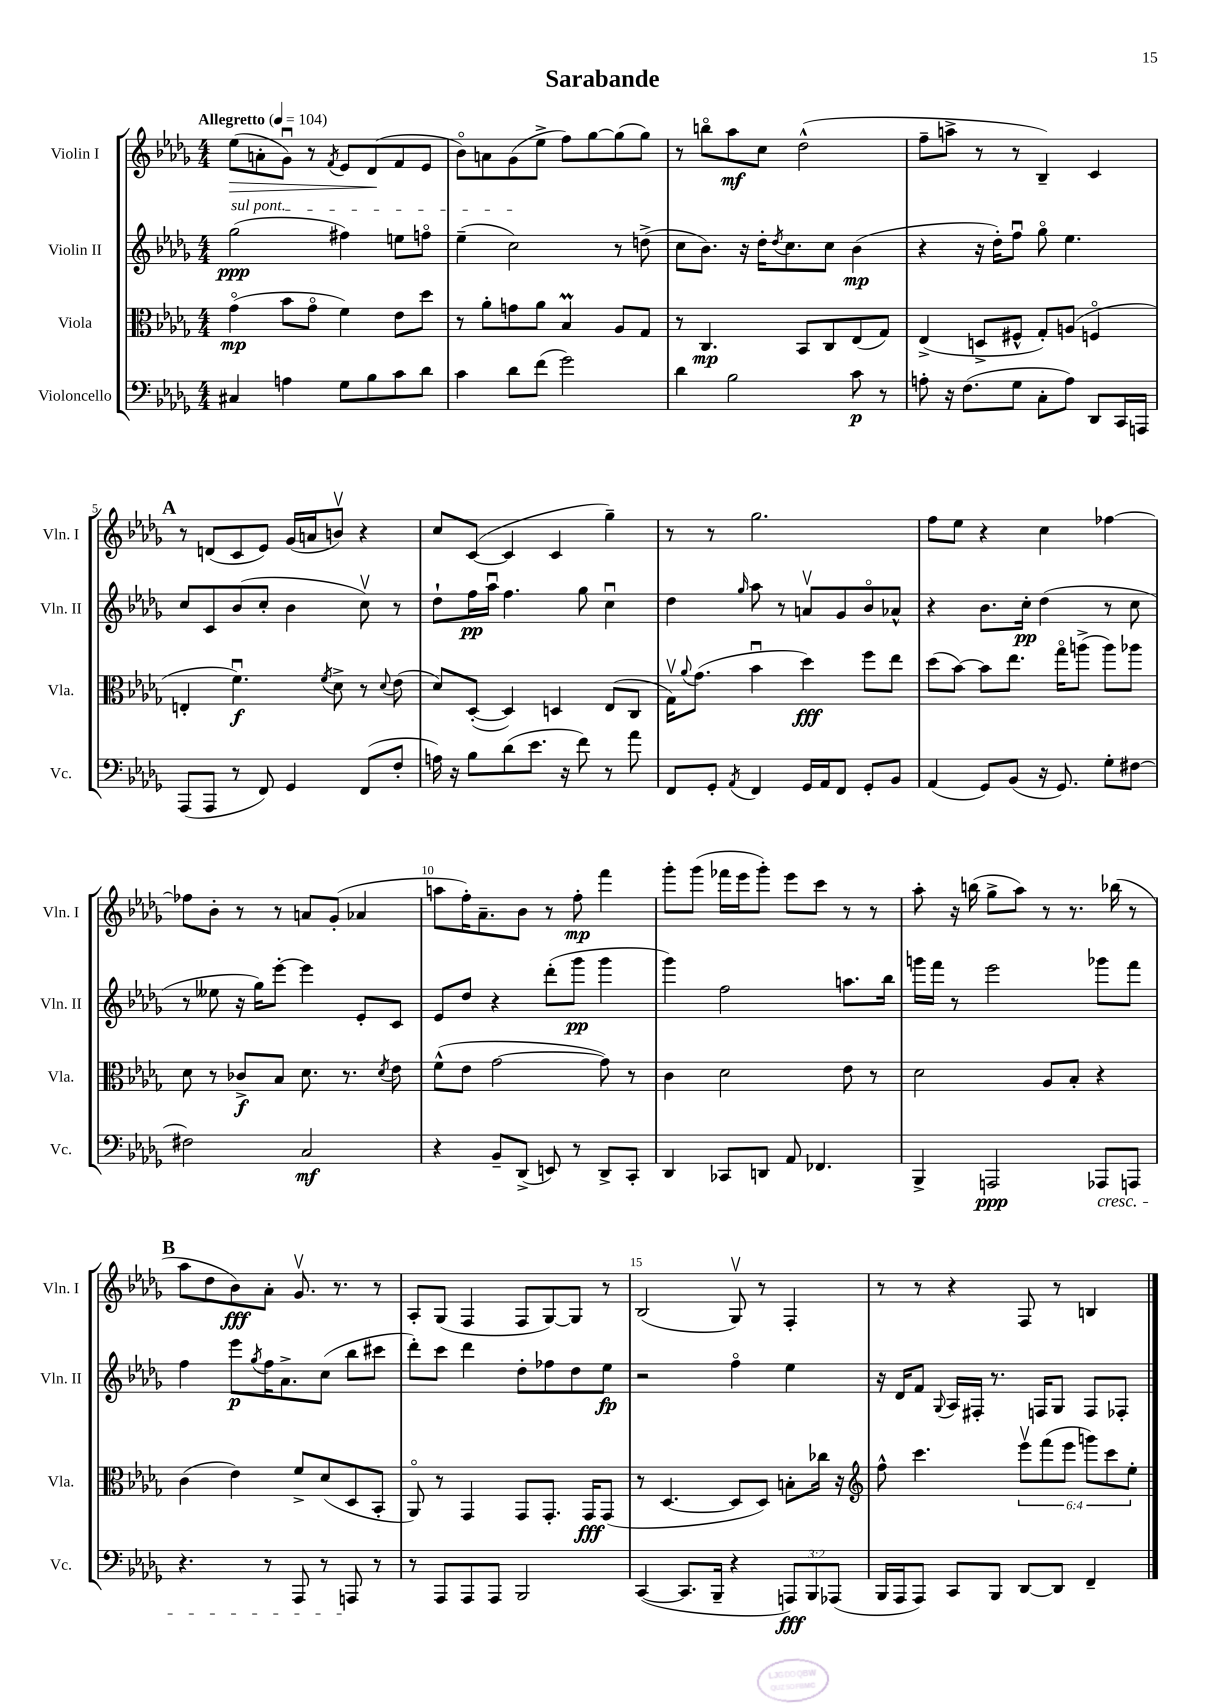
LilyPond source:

\header { title = "Sarabande" }
<<
\new StaffGroup <<
\new Staff = "s0" \with { instrumentName = "Violin I" shortInstrumentName = "Vln. I" } {
    \clef treble \key des \major \numericTimeSignature \time 4/4 \tempo "Allegretto" 4 = 104
    ees''8\>( a'8-. ges'8\downbow) r8 \acciaccatura { f'8 } ees'8 des'8\!( f'8 ees'8 |
    bes'8\flageolet) a'8 ges'8( ees''8-> f''8) ges''8~ ges''8( ges''8) |
    r8 b''8\flageolet aes''8\mf c''8 des''2-^( |
    f''8-- a''8-> r8 r8 bes4--) c'4 |
    \mark \markup { \bold "A" } r8 d'8( c'8 ees'8) ges'16( a'16 b'8\upbow) r4 |
    c''8 c'8~( c'4 c'4 ges''4--) |
    r8 r8 ges''2. |
    f''8 ees''8 r4 c''4 fes''4~ |
    fes''8 bes'8-. r8 r8 a'8 ges'8-.( aes'4 |
    a''8 f''16-.) aes'8.-- bes'8 r8 f''8-.\mp f'''4 |
    ges'''8-. ges'''8( fes'''16 ees'''16 ges'''8-.) ees'''8 c'''8 r8 r8 |
    aes''8-. r16 b''16( ges''8-> aes''8) r8 r8. bes''16( r8 |
    \mark \markup { \bold "B" } aes''8 des''8 bes'8\fff) aes'8-. ges'8.\upbow r8. r8 |
    aes8-. ges8( f4 f8 ges8~) ges8 r8 |
    bes2( ges8\upbow) r8 f4-. |
    r8 r8 r4 f8 r8 b4 \bar "|." |
}
\new Staff = "s1" \with { instrumentName = "Violin II" shortInstrumentName = "Vln. II" } {
    \clef treble \key des \major \numericTimeSignature \time 4/4
    \once \override TextSpanner.bound-details.left.text = \markup { \italic "sul pont." } ges''2\ppp\startTextSpan( fis''4) e''8 f''8\flageolet |
    ees''4--( c''2\stopTextSpan) r8 d''8->( |
    c''8 bes'8.) r16 des''16-. \acciaccatura { des''8 } c''8. c''8 bes'4\mp( |
    r4 r16 des''16-.) f''8\downbow ges''8\flageolet ees''4. |
    \mark \markup { \bold "A" } c''8 c'8 bes'8( c''8-. bes'4 c''8\upbow) r8 |
    des''8-! f''16\pp aes''16\downbow f''4. ges''8 c''4\downbow |
    des''4 \grace { ges''16 } aes''8 r8 a'8\upbow ges'8 bes'8\flageolet aes'8-^ |
    r4 bes'8. c''16-.\pp des''4( r8 c''8 |
    r8 eeses''8 r16 ges''16) ees'''8~-. ees'''4 ees'8-. c'8 |
    ees'8 des''8 r4 des'''8-.( ges'''8\pp ges'''4 |
    ges'''4) f''2 a''8. bes''16 |
    g'''16 f'''16 r8 ees'''2 ges'''8 f'''8 |
    \mark \markup { \bold "B" } f''4 ees'''8\p \acciaccatura { ges''8 } f''16 aes'8.-> c''8( bes''8 cis'''8 |
    des'''8-.) c'''8 des'''4 des''8-. fes''8 des''8 ees''8\fp |
    r2 f''4\flageolet ees''4 |
    r16 des'16 f'8 \appoggiatura { ges8 } aes16 fis16-. r8. f16 ges8 f8 fes8-. \bar "|." |
}
\new Staff = "s2" \with { instrumentName = "Viola" shortInstrumentName = "Vla." } {
    \clef alto \key des \major \numericTimeSignature \time 4/4 \override Staff.TupletNumber.text = #tuplet-number::calc-fraction-text
    ges'4\flageolet\mp( bes'8 ges'8\flageolet f'4) ees'8 des''8 |
    r8 aes'8-. g'8 aes'8 bes4\prall aes8 ges8 |
    r8 c4.\mp bes,8 c8 ees8( ges8) |
    ees4->( d8-> fis8-^ ges8-.) a8( f4\flageolet |
    \mark \markup { \bold "A" } e4-. f'4.\downbow\f) \acciaccatura { f'8 } des'8-> r8 \appoggiatura { des'8 } ees'8( |
    des'8) des8~-.( des4) d4 ees8( c8 |
    ges16\upbow) \appoggiatura { aes'8 } ges'8.( bes'4\downbow des''4\fff) f''8 ees''8 |
    des''8( bes'8~) bes'8 ees''8. ges''16\flageolet a''8->( a''8) aes''8 |
    des'8 r8 ces'8->\f bes8 des'8. r8. \acciaccatura { des'8 } ees'8 |
    f'8-^( ees'8 ges'2~ ges'8) r8 |
    c'4 des'2 ees'8 r8 |
    des'2 aes8 bes8-. r4 |
    \mark \markup { \bold "B" } c'4( ees'4) f'8-> des'8( des8 bes,8-. |
    aes,8\flageolet) r8 ges,4 ges,8 ges,8.-. ges,16\fff ges,8( |
    r8 des4.~ des8 des8) b8-. ces''16 r16 |
    \clef treble f''8-^ c'''4. \tuplet 6/4 { ees'''8\upbow f'''8( ees'''8 g'''8) c'''8 ees''8-. } \bar "|." |
}
\new Staff = "s3" \with { instrumentName = "Violoncello" shortInstrumentName = "Vc." } {
    \clef bass \key des \major \numericTimeSignature \time 4/4 \override Staff.TupletNumber.text = #tuplet-number::calc-fraction-text
    cis4 a4 ges8 bes8 c'8 des'8 |
    c'4 des'8 f'8( ges'2) |
    des'4 bes2 c'8\p r8 |
    a8-. r16 f8.( ges8 c8-. a8) des,8 c,16 a,,16 |
    \mark \markup { \bold "A" } aes,,8( aes,,8 r8 f,8) ges,4 f,8( f8-. |
    a16) r16 bes8 des'8( ees'8. r16 f'8) r8 aes'8 |
    f,8 ges,8-. \acciaccatura { aes,8 } f,4 ges,16 aes,16 f,8 ges,8-. bes,8 |
    aes,4( ges,8) bes,8( r16 ges,8.) ges8-. fis8~ |
    fis2 c2\mf |
    r4 bes,8-- des,8->( e,8) r8 des,8-> c,8-. |
    des,4 ces,8 d,8 aes,8 fes,4. |
    bes,,4-> a,,2\ppp aes,,8\cresc a,,8 |
    \mark \markup { \bold "B" } r4. r8 aes,,8 r8 a,,8\! r8 |
    r8 aes,,8 aes,,8 aes,,8 bes,,2 |
    c,4~( c,8. bes,,16-- r4 \tuplet 3/2 { a,,8\fff) bes,,8 aes,,8( } |
    bes,,16 aes,,16 aes,,8) c,8 bes,,8 des,8~ des,8 f,4-- \bar "|." |
}
>>
>>
\layout { \context { \Score \override BarNumber.break-visibility = ##(#f #t #t) barNumberVisibility = #(every-nth-bar-number-visible 5) } }
